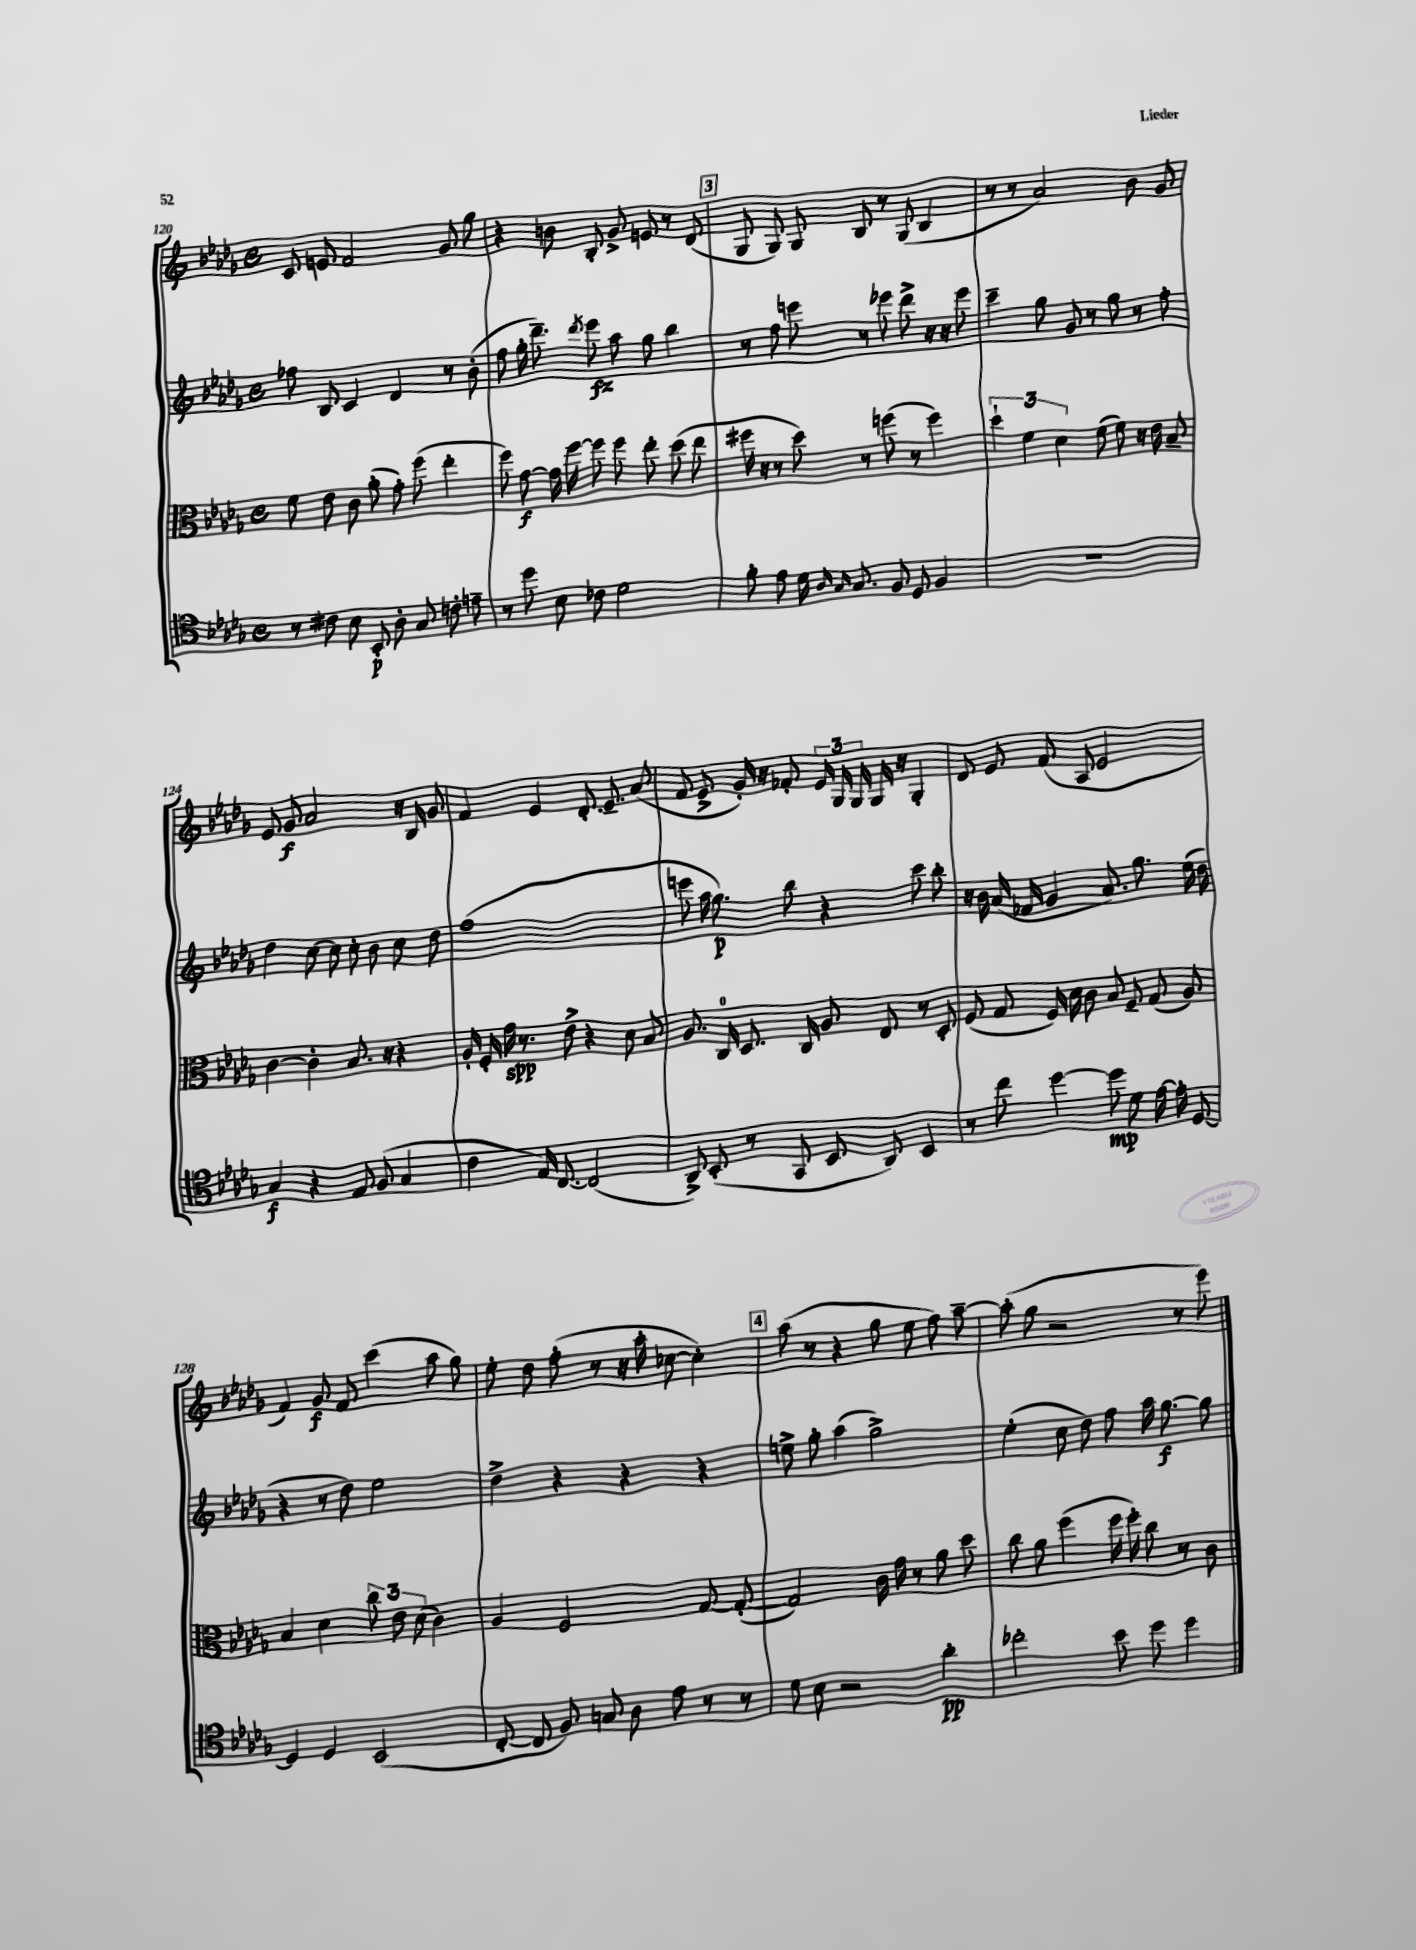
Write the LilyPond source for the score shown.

<<
\new StaffGroup <<
\new Staff = "s0" {
    \clef treble \key des \major \defaultTimeSignature \time 4/4
    \autoBeamOff c'8 e'8 f'2 ges'8 ges''8 |
    r4 b'8 bes8-. ges'8-> e'8 r8 des'8( |
    \mark \markup { \box "3" } ges8 ges8) ges8 bes8 r8 ges8( bes4 |
    r8 r8 aes'2) bes'8 ges'8 |
    ees'8 ges'8\f aes'2 r16 bes16 ges'8 |
    f'4 ees'4 des'8.-. ees'8.-- aes'8( |
    f'8 ees'8-> ges'16-.) r16 fes'8-. \tuplet 3/2 { ees'16 ges16 ges16 } ges16 r16 ges4-. |
    des'8 ees'8 f'8( aes8 ees'2 |
    f'4) ges'8\f f'8 c'''4( aes''8 ges''8) |
    ees''8-. des''8 f''8-.( r8 r16 aes''16-. ces''8~ ces''4-.) |
    \mark \markup { \box "4" } aes''8( r8 r4 ges''8 ees''8 f''8) aes''8~-- |
    aes''8-.( ges''8 r2 r8 ees'''8) \bar "|." |
}
\new Staff = "s1" {
    \clef treble \key des \major \defaultTimeSignature \time 4/4
    \autoBeamOff fes''8 bes8 c'4 des'4 r8 bes'8-.( |
    f''8 ges''16-. des'''8.--) \acciaccatura { des'''8 } ees'''8\fz aes''8 ges''8 bes''4 |
    \mark \markup { \box "3" } r8 f''8 e'''8 r8 ees'''8 des'''8-> r16 r16 ees'''8 |
    c'''4-- ges''8 ges'8 r8 ges''8 r8 f''8-. |
    des''4 c''8~ c''8 c''8-. bes'8 c''8 des''8 |
    f''1( |
    e'''8 aes''16 ges''8.\p) bes''8 r4 c'''8 bes''8-. |
    r16 bes'16 aes'16( fes'16 ges'4 aes'8.) ges''8. ees''16( des''16 |
    r4 r8 des''8) ees''2 |
    des''4-> r4 r4 r4 |
    \mark \markup { \box "4" } e''8-> ges''8-. aes''4( ges''2->) |
    ees''4-.( c''8 des''8) f''8 aes''16 ges''8.~\f ges''8 \bar "|." |
}
\new Staff = "s2" {
    \clef alto \key des \major \defaultTimeSignature \time 4/4
    \autoBeamOff f'8 ees'8 c'8 aes'8-.( ges'8-.) f''8( ees''4-. |
    f''8) ges'8~\f ges'16 f''16~ f''8 f''8 ees''8-. des''8( ees''8 |
    \mark \markup { \box "3" } fis''16 r16 r8 des''8) r8 f''8( r8 f''4) |
    \tuplet 3/2 { des''4-! f'4 des'4 } f'8( f'8) r16 ees'16 bes8-- |
    c'4~ c'4-. bes8. r16 r4 |
    aes16-. f16-. ges'16\spp r8. ees'8-> r4 des'8 bes8 |
    aes8. c16-0 des8. c16 aes8 ees8 r8 des8-. |
    f8( ges8 f16) des'16 c'8 bes8 f8-- ges8( aes8) |
    bes4 des'4 \tuplet 3/2 { c''8 ees'8 des'8( } c'4) |
    aes4 f2 ges8~ ges8~-.( |
    \mark \markup { \box "4" } ges2) c'16 ges'16 r8 aes'8 des''8 |
    c''8 aes'8 f''4( f''16 f''16-.) c''8 r8 c'8 \bar "|." |
}
\new Staff = "s3" {
    \clef tenor \key des \major \defaultTimeSignature \time 4/4
    \autoBeamOff r8 cis'8 bes8 bes,8-.\p aes8-. ges8 c'8-. e'8-- |
    r8 des''8 bes8 ces'8 des'2 |
    \mark \markup { \box "3" } f'8-. ees'8 des'16 \grace { aes16 ges16 } ges8. f8 des8 f4 |
    R1 |
    ges4\f r4 ees8 f8( ges4 |
    c'4 ees16) c8.~ c2( |
    aes,8->) bes,8-.( r8 ges,8 bes,8 aes,8) bes,4 |
    r8 c''8 des''4~ des''8\mp des'8 ees'16~ ees'16-. des8~ |
    des4 des4 bes,2( |
    c8~-. c8 f8) g8 aes8 ees'8 r8 r8 |
    \mark \markup { \box "4" } des'8 bes8 r2 aes'4-.\pp |
    ces''2-. bes'8 des''8 des''4 \bar "|." |
}
>>
>>
\layout { \context { \Score currentBarNumber = #120 } }
